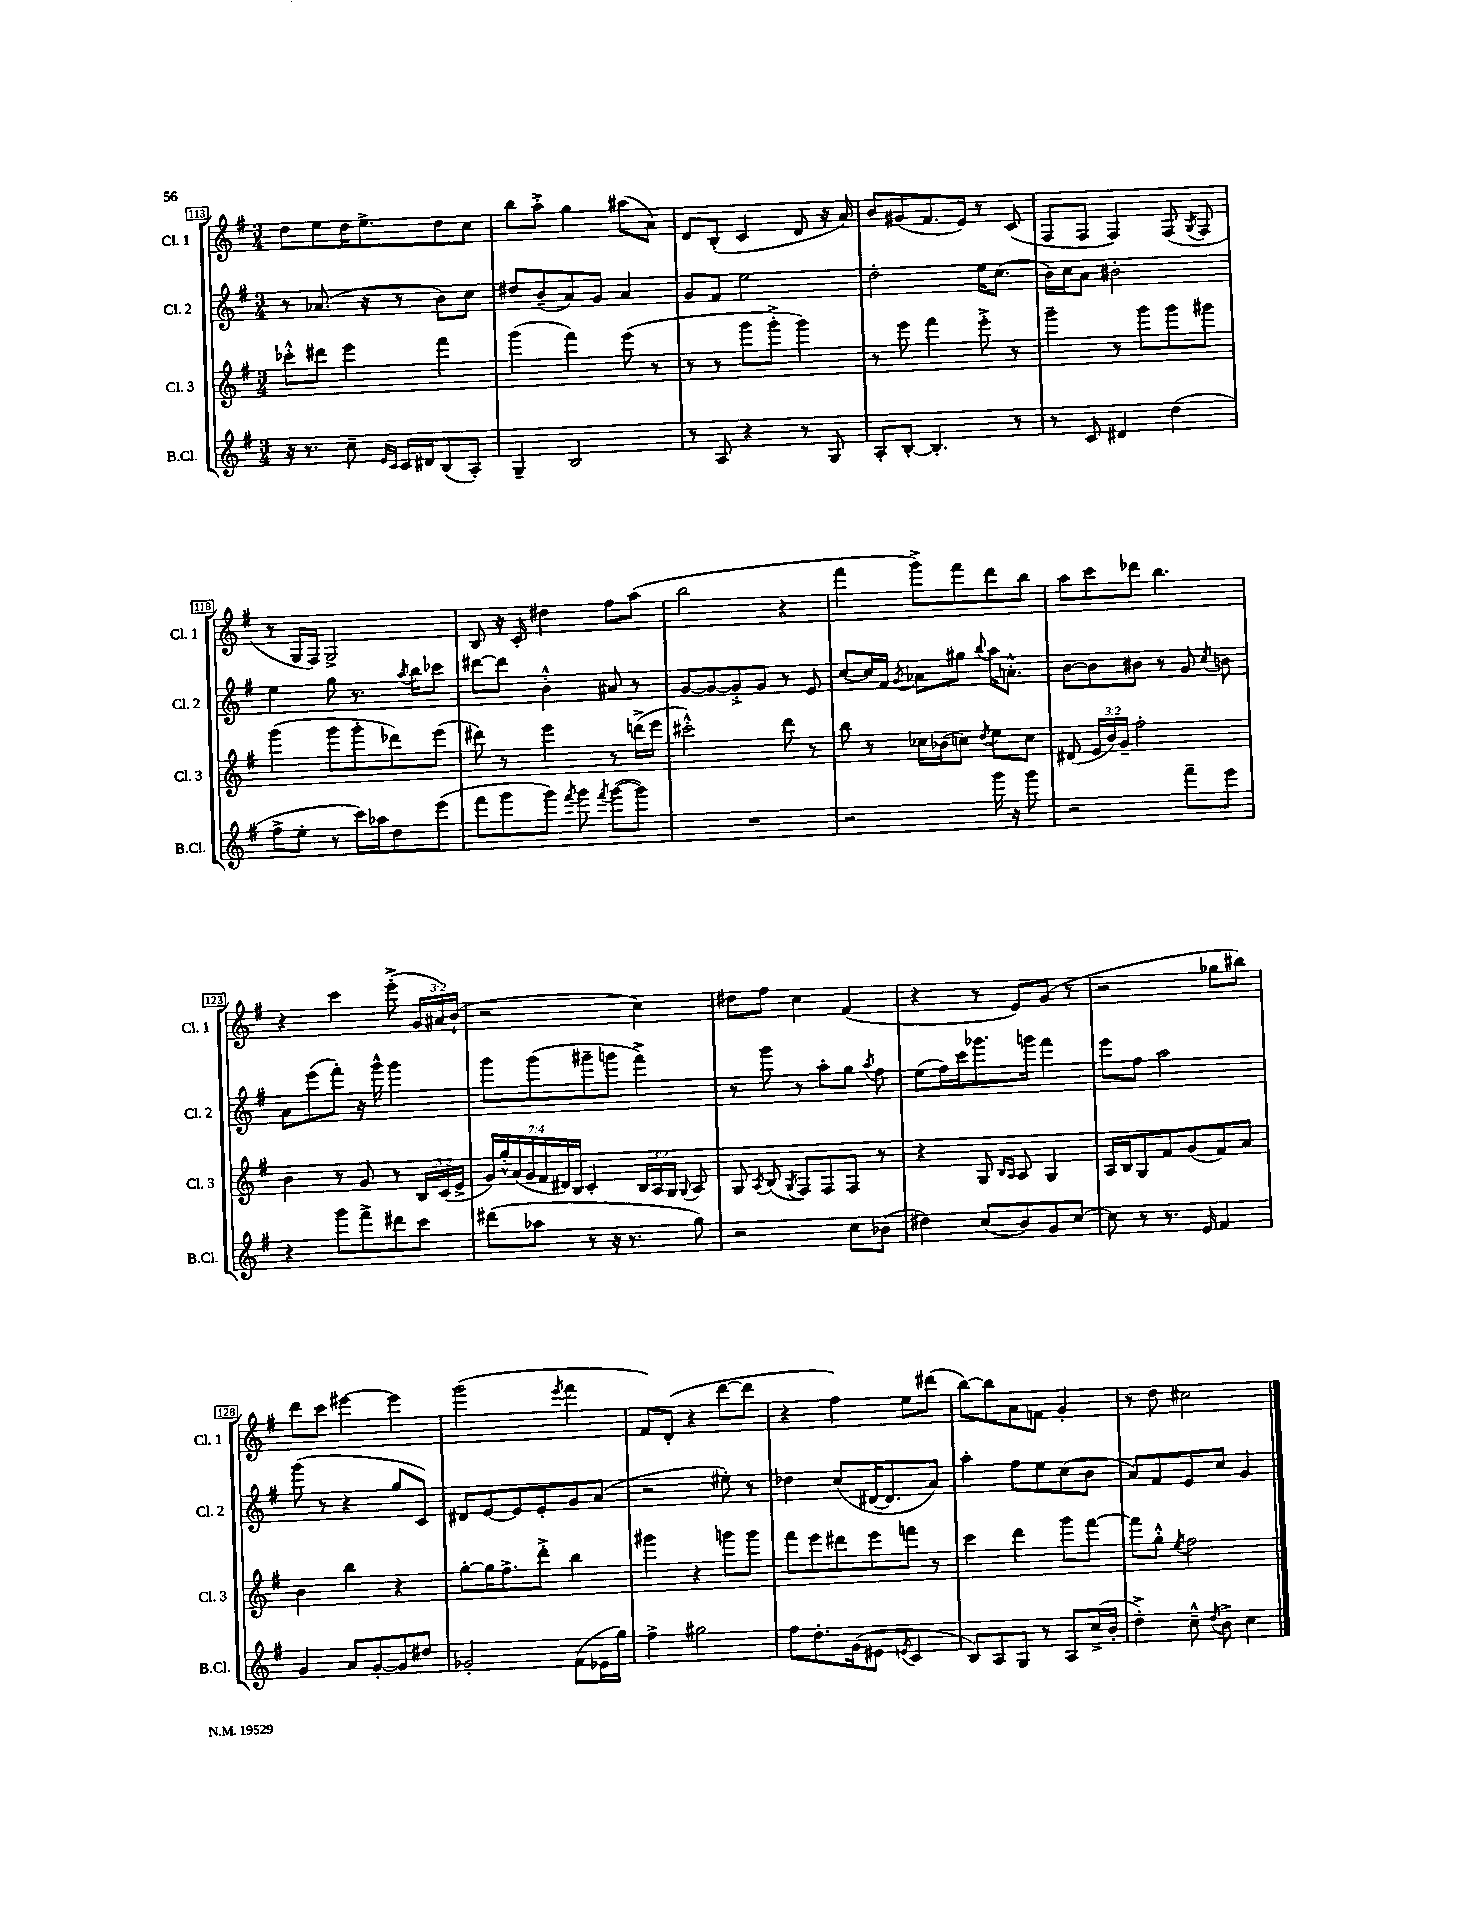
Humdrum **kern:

**kern	**kern	**kern	**kern
*part4	*part3	*part2	*part1
*staff4	*staff3	*staff2	*staff1
*I"B.Cl.	*I"Cl. 3	*I"Cl. 2	*I"Cl. 1
*I'B.Cl.	*I'Cl. 3	*I'Cl. 2	*I'Cl. 1
*clefG2	*clefG2	*clefG2	*clefG2
*k[f#]	*k[f#]	*k[f#]	*k[f#]
*M3/4	*M3/4	*M3/4	*M3/4
=113	=113	=113	=113
16r	8ccc-X'^^\L	8r	8dd\L
8.r	.	.	.
.	8ddd#X\J	(8.a-X/	8ee\
8cc~\	4eee\	.	16dd\K
.	.	16r	8.ee^\
16qqe/LL	.	.	.
16qqc/JJ	.	.	.
16c/LL	.	8r	.
16d#X/J	.	.	.
(8B/	4fff#\	8b\L)	8dd\
8A'/J)	.	8cc\J	8cc\J
=114	=114	=114	=114
4G~/	(4ggg\	8dd#X/L	8bb\L
.	.	(8b~/	8aa'^\J
2B/	4fff#\)	8a/)	4gg\
.	.	8g/J	.
.	(8eee\	4a/	(8aa#X\L
.	8r	.	8a\J)
=115	=115	=115	=115
8r	8r	8g/L	8d/L
8A/	8r	8f#/J	(8B'/J
4r	8ggg\L	2ee\	4c/
.	8ggg'^\J	.	.
8r	4ggg\)	.	8d/
8G/	.	.	16r
.	.	.	16a/)
=116	=116	=116	=116
8A'/L	8r	2dd'\	8b/L
[8B'/J	8eee\	.	(8g#X/
4.B'/]	4fff#\	.	8.f#/
.	.	.	16e/Jk)
.	8eee'^\	16ee\KL	8r
.	.	(8.cc\J	.
8r	8r	.	(8c/
=117	=117	=117	=117
8r	4ggg~\	16b\LL)	8F#/L
.	.	16cc\J	.
8c/	.	8a\J	8F#/J
4d#X/	8r	2b#X'\	4F#/)
.	8ggg\L	.	.
(4dd\	8ggg\	.	(8F#/
.	.	.	8qG/
.	8ggg#X\J	.	8F#/
!!LO:LB:g=z
=118	=118	=118	=118
8ff#^\L	(4ggg\	4ee\	8r
8ee'\J	.	.	16G/LL
.	.	.	16F#/JJ)
8r	8ggg\L	8gg\	2G^/
16ccc\LL)	8ggg'\	8.r	.
16aa-X\J	.	.	.
8dd\	8ddd-X\)	.	.
.	.	8qaa/	.
.	.	16bb\KL	.
(8eee\J	(8eee\J	8ccc-X\J	.
=119	=119	=119	=119
8fff#\L	8ddd#X\)	[8ddd#X\L	8B/
8ggg\	8r	8ddd#\J]	16r
.	.	.	16c'/
8ggg\J)	4eee\	4b'^^\	4dd#X\
8qfff#/	.	.	.
8ggg\	.	.	.
8qfff#/	.	.	.
([8ggg\L	8r	8a#X/	8ff#\L
8ggg\J])	(16dddn^\LL	8r	(8aa\J
.	16eee\JJ	.	.
=120	=120	=120	=120
2.r	2ccc#X'^^\)	[8g/L	2bb\
.	.	8g/_	.
.	.	8g'^/]	.
.	.	8g/J	.
.	8ddd\	8r	4r
.	8r	8e/	.
=121	=121	=121	=121
2r	8bb\	[8cc/L	4fff#\
.	8r	16cc/L]	.
.	.	16f#/JJ	.
.	.	8qg/	.
.	16cc-X\LL	8a-X\L	8ggg^\L)
.	(16b-X\J	.	.
.	8ccn\J)	8gg#X\J	8fff#\
.	8qdd/	8qqbb/	.
16ggg\	8ee\L	16aa\KL	8ddd\
16r	.	8.an'^^\J	.
8ggg\	8cc\J	.	8bb\J
=122	=122	=122	=122
2r	(8d#X/	[8b\L	8aa\L
.	24e/LL	8b\]	8ccc\
.	24b/)	.	.
.	24g~/JJ	.	.
.	2ff#'\	8b#X\J	8ddd-X\J
.	.	8r	4.bb\
8fff#~\L	.	8g/	.
.	.	8qcc/	.
8eee\J	.	8bn\	.
!!LO:LB:g=z
=123	=123	=123	=123
4r	4b\	8a\L	4r
.	.	(8eee\	.
8ggg\L	8r	8fff#'\J)	4ccc\
8fff#^\	8g/	16r	.
.	.	16ggg^^\	.
8ddd#X\	8r	4ggg\	(8eee'^\
8ccc\J	24B/LL	.	24g/LL
.	(24c/	.	24a#X/)
.	24e^/JJ	.	(24b`/JJ
=124	=124	=124	=124
(8ddd#X\L	28g/LL)	8ggg\L	2r
.	28gg'^^/	.	.
.	(28a/	.	.
.	28g/	.	.
8aa-X\J	.	(8ggg\	.
.	28f#/	.	.
.	28d#X/)	.	.
.	28B/JJ	.	.
8r	4c'/	8ggg#X~\	.
16r	.	8gggn\J	.
8.r	.	.	.
.	24B/LL	4fff#^\)	4cc\)
.	24A/	.	.
.	24G/JJ	.	.
.	8qqG/	.	.
8gg\)	8A/	.	.
=125	=125	=125	=125
2r	8G/	8r	8dd#X\L
.	8qA/	.	.
.	(8B/	8ggg\	8ff#\J
.	8qG/	.	.
.	8F#/L)	8r	4cc\
.	8F#/	8aa'\L	.
8cc\L	8F#/J	8gg\J	(4f#/
.	.	8qaa/	.
(8b-X\J	8r	8ff#\	.
=126	=126	=126	=126
4dd#X\)	4r	(8ee\L	4r
.	.	16ff#\L)	.
.	.	16ccc\J	.
(8cc/L	8G/	8.ggg-X\	8r
.	16qqB/LL	.	.
.	16qqA/JJ	.	.
8b/)	8A/	.	8e/L)
.	.	16gggn\Jk	.
8g/	4G/	4fff#\	(8g/J
[8cc/J	.	.	8r
=127	=127	=127	=127
8cc\]	16A/LL	8eee\L	2r
.	16B/J	.	.
8r	8G/	8ff#\J	.
8.r	8f#/	2aa\	.
.	(8g/	.	.
16e/	.	.	.
4f#/	8f#/)	.	8gg-X\L
.	8a/J	.	8bb#X\J)
!!LO:LB:g=z
=128	=128	=128	=128
4g/	4b\	(8ggg\	8ddd\L
.	.	8r	8ccc\J
8a/L	4bb\	4r	[4eee#X\
[8g'/	.	.	.
8g/]	4r	8gg/L	4eee#\]
8dd#X/J	.	8c/J)	.
=129	=129	=129	=129
2g-X'/	[8gg'\L	8d#X/L	(2ggg\
.	16gg\K]	[8e/	.
.	8.ff#^\	.	.
.	.	8e/]	.
.	8ddd'^\J	8e'/	.
.	.	.	8qeee/
(8f#\L	4bb\	8g/	4fff#\
16e-X\L	.	(8a/J	.
16gg\JJ)	.	.	.
=130	=130	=130	=130
4ff#^\	4ggg#X\	2r	8f#/L)
.	.	.	(8d'/J
2gg#X\	4r	.	4r
.	8gggn\L	8ee#X'\)	[8ddd\L
.	8ggg\J	8r	8ddd\J]
=131	=131	=131	=131
8ff#\L	8fff#\L	4dd-X\	4r
8.dd'\	8eee\	.	.
.	8ddd#X\	(8cc/L	4ff#\)
(16g\k	.	.	.
8e#X\J	8eee\	[16d#X/K	.
.	.	8.d#/]	.
8qen/	.	.	.
4c/	8fffn\J	.	8ee\L
.	8r	8a/J)	(8ddd#X\J
=132	=132	=132	=132
8B/L)	4ccc\	4aa'\	[8bb\L)
8A/	.	.	8bb\]
8G/J	4ddd\	8ff#\L	8a\
8r	.	8ee\	8fn\J
8A/L	8ggg\L	(8cc\	4g'/
(16cc^/L	[8fff#\J	8b\J	.
16b'/JJ	.	.	.
=133	=133	=133	=133
4dd'^\)	8fff#\L]	8a/L)	8r
.	8gg'^^\J	8f#/	8dd\
.	8qee/	.	.
8cc~^^\	2ff#\	8e/	2cc#X\
8qdd/	.	.	.
8b^\	.	8cc/J	.
4cc\	.	4g/	.
==	==	==	==
*-	*-	*-	*-
